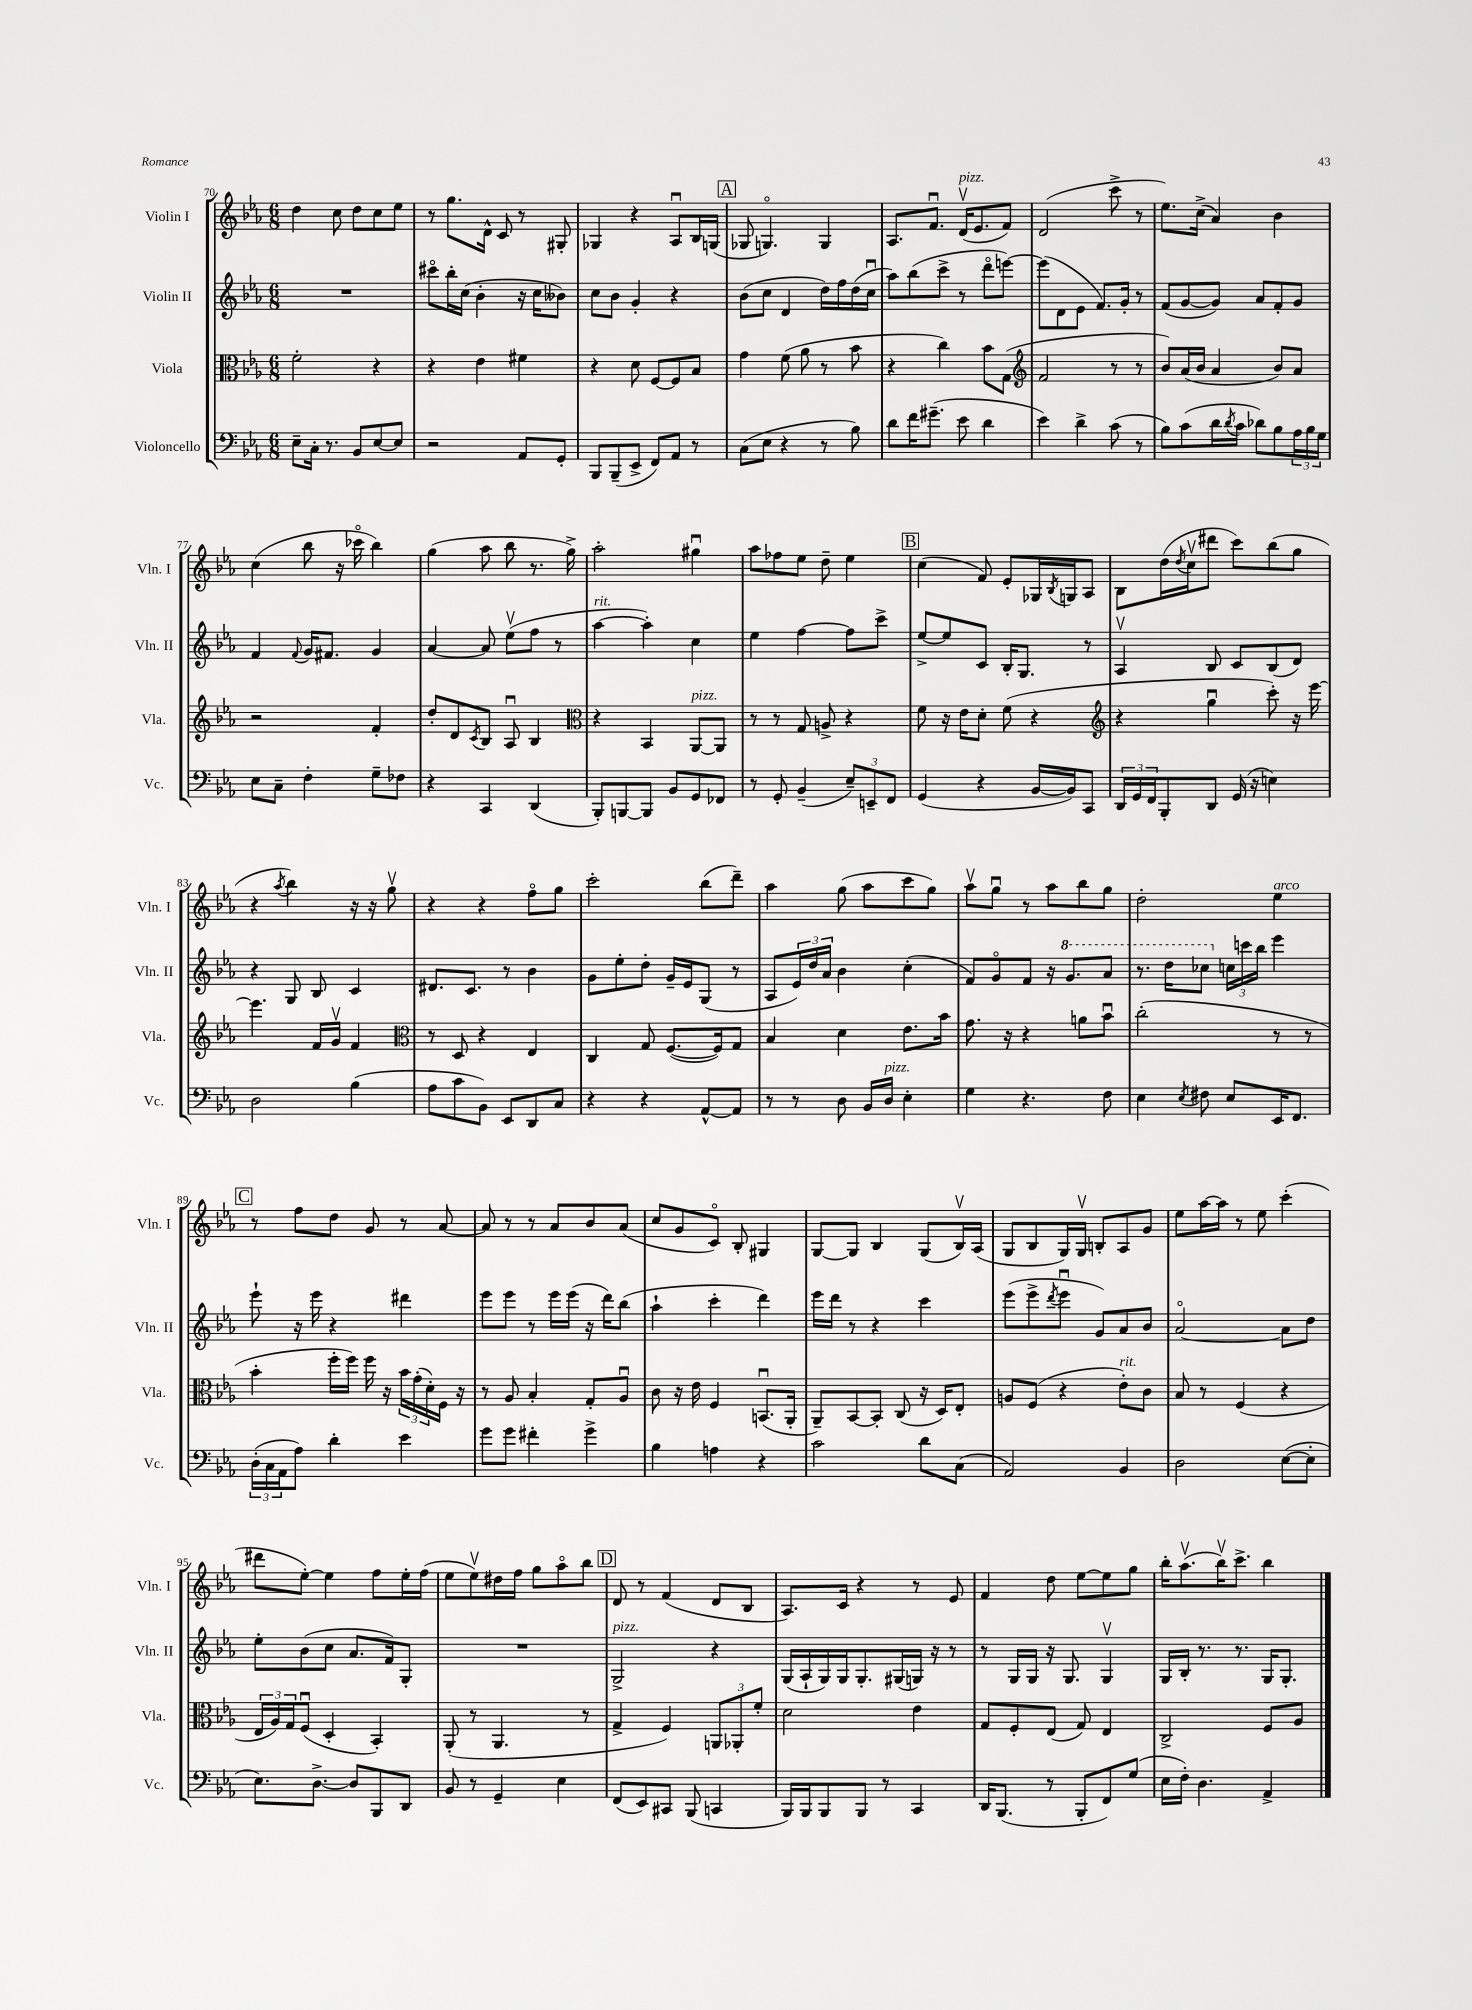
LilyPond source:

<<
\new StaffGroup <<
\new Staff = "s0" \with { instrumentName = "Violin I" shortInstrumentName = "Vln. I" } {
    \clef treble \key ees \major \numericTimeSignature \time 6/8
    d''4 c''8 d''8 c''8 ees''8 |
    r8 g''8. d'16-^ c'8 r8 gis8-. |
    ges4 r4 aes8\downbow bes16 g16( |
    \mark \markup { \box "A" } ges8 g4.\flageolet) g4 |
    aes8. f'8.\downbow d'16\upbow^\markup { \italic "pizz." }( ees'8. f'8) |
    d'2( c'''8-> r8 |
    ees''8.) c''16->( aes'4) bes'4 |
    c''4( bes''8 r16 ces'''16\flageolet bes''4) |
    g''4( aes''8 bes''8 r8. g''16->) |
    aes''2-. gis''4\downbow |
    aes''8 fes''8 ees''8 d''8-- ees''4 |
    \mark \markup { \box "B" } c''4( f'8) ees'8-. ges16 \acciaccatura { bes8 } g16 aes8 |
    bes8 d''16( \acciaccatura { d''8 } c''16\upbow dis'''8 c'''8) bes''8( g''8 |
    r4 \acciaccatura { aes''8 } bes''4) r16 r16 g''8\upbow |
    r4 r4 f''8\flageolet g''8 |
    c'''2-. bes''8( d'''8--) |
    aes''4 g''8( aes''8 c'''8 g''8) |
    aes''8\upbow g''8\downbow r8 aes''8 bes''8 g''8 |
    d''2-. ees''4^\markup { \italic "arco" } |
    \mark \markup { \box "C" } r8 f''8 d''8 g'8 r8 aes'8~ |
    aes'8 r8 r8 aes'8 bes'8 aes'8( |
    c''8 g'8 c'8\flageolet) bes8-. gis4 |
    g8~ g8 bes4 g8( bes16\upbow) aes16( |
    g8 bes8 g16) g16\upbow b8-. aes8 g'8 |
    ees''8 aes''16~ aes''16 r8 ees''8 c'''4-.( |
    dis'''8 ees''8~-.) ees''4 f''8 ees''16-. f''16( |
    ees''8 ees''8\upbow) dis''16 f''16 g''8 aes''8\flageolet bes''8 |
    \mark \markup { \box "D" } d'8 r8 f'4( d'8 bes8 |
    aes8.) c'16 r4 r8 ees'8 |
    f'4 d''8 ees''8~ ees''8 g''8 |
    bes''16-. aes''8.\upbow( bes''16\upbow) c'''8.-> bes''4 \bar "|." |
}
\new Staff = "s1" \with { instrumentName = "Violin II" shortInstrumentName = "Vln. II" } {
    \clef treble \key ees \major \numericTimeSignature \time 6/8
    R2. |
    cis'''8\flageolet bes''16-. c''16( bes'4-. r16 c''16 beses'8) |
    c''8 bes'8 g'4-. r4 |
    \mark \markup { \box "A" } bes'8( c''8 d'4 d''16) f''16 d''16( c''16\downbow |
    aes''8) bes''8( c'''8-> r8 d'''8\flageolet e'''8~) |
    e'''8( d'8 ees'8 f'8.) g'16-. r8 |
    f'8( g'8~ g'8) aes'8 f'8-. g'8 |
    f'4 \appoggiatura { f'8 } g'16 fis'8. g'4 |
    aes'4~ aes'8 ees''8\upbow( f''8 r8 |
    aes''4~^\markup { \italic "rit." } aes''4-.) c''4 |
    ees''4 f''4~ f''8 c'''8-> |
    \mark \markup { \box "B" } ees''8~-> ees''8 c'8 bes16-. g8. r8 |
    aes4\upbow bes8 c'8 bes8( d'8) |
    r4 g8 bes8 c'4 |
    dis'8. c'8. r8 bes'4 |
    g'8 ees''8-. d''8-. g'16-- ees'16 g8( r8 |
    aes8 \tuplet 3/2 { ees'16) d''16 aes'16 } bes'4 c''4-.( |
    f'8) g'8\flageolet f'8 r16 \ottava #1 g''8. aes''8 |
    r8. d'''16 ces'''8 \ottava #0 \tuplet 3/2 { c''!16 c'''16 bes''16 } ees'''4 |
    \mark \markup { \box "C" } ees'''8-! r16 ees'''16 r4 dis'''4 |
    ees'''8 ees'''8 r8 ees'''16 ees'''16( r16 d'''16) bes''8( |
    aes''4-! c'''4-. d'''4) |
    ees'''16 d'''16 r8 r4 c'''4 |
    ees'''8( ees'''8-> \acciaccatura { d'''8 } ees'''8\downbow g'8) aes'8 bes'8 |
    aes'2~\flageolet aes'8 d''8 |
    ees''8-. bes'8( c''8 aes'8. f'16) g8-. |
    R2. |
    \mark \markup { \box "D" } g2->^\markup { \italic "pizz." } r4 |
    g16( aes16-! g16) g16 g8.-. gis16( g16) r16 r8 |
    r8 g16 g16 r16 g8. g4\upbow |
    g16 bes16-. r8. r8. g16 g8.-. \bar "|." |
}
\new Staff = "s2" \with { instrumentName = "Viola" shortInstrumentName = "Vla." } {
    \clef alto \key ees \major \numericTimeSignature \time 6/8
    f'2-. r4 |
    r4 ees'4 fis'4 |
    r4 d'8 f8~ f8 bes8 |
    \mark \markup { \box "A" } g'4 f'8( aes'8 r8 bes'8 |
    r4 c''4) bes'8 g8( |
    \clef treble f'2 r8 r8 |
    bes'8) aes'16( bes'16 aes'4 bes'8) aes'8 |
    r2 f'4-. |
    d''8-. d'8 \acciaccatura { c'8 } bes8 aes8\downbow bes4 |
    \clef alto r4 bes,4 aes,8~^\markup { \italic "pizz." } aes,8 |
    r8 r8 g8 a8-> r4 |
    \mark \markup { \box "B" } f'8 r16 ees'16 d'8-. f'8( r4 |
    \clef treble r4 g''4\downbow c'''8-.) r16 ees'''16~ |
    ees'''4. f'16 g'16\upbow f'4 |
    \clef alto r8 d8 r4 ees4 |
    c4 g8 f8.~( f16) g8 |
    bes4 d'4 ees'8. bes'16 |
    g'8. r16 r4 a'8 bes'8\downbow |
    c''2-.( r8 r8 |
    \mark \markup { \box "C" } bes'4-. f''16-. f''16) f''16 r16 \tuplet 3/2 { bes'16 g'16-.( d'16-.) } f16 r16 |
    r8 aes8 bes4-. g8-. aes8\downbow |
    c'8 r16 ees'16 f4 b,8.\downbow( aes,16-. |
    aes,8--) bes,8~ bes,8-. c8( r16 d16) ees8-. |
    a8 f8( r4 ees'8-.^\markup { \italic "rit." }) c'8 |
    bes8 r8 f4( r4 |
    \tuplet 3/2 { ees16 aes16) g16 } f8\downbow( d4-. bes,4-.) |
    aes,8-.( r8 aes,4. r8 |
    \mark \markup { \box "D" } g4-> f4) \tuplet 3/2 { a,8 aes,8-. f'8-. } |
    d'2 ees'4 |
    g8 f8-. ees8( g8) ees4 |
    c2-> f8 aes8 \bar "|." |
}
\new Staff = "s3" \with { instrumentName = "Violoncello" shortInstrumentName = "Vc." } {
    \clef bass \key ees \major \numericTimeSignature \time 6/8
    ees8-- c16-. r8. bes,8 ees8~ ees8 |
    r2 aes,8 g,8-. |
    bes,,8 bes,,8--( ees,8-> f,8) aes,8 r8 |
    \mark \markup { \box "A" } c8( ees8 r4 r8 bes8) |
    d'8 f'16 gis'8.--( ees'8 d'4 |
    ees'4) d'4-> c'8( r8 |
    bes8) c'8( d'16 \acciaccatura { d'8 } c'16 des'8) bes8 \tuplet 3/2 { aes16 bes16 g16 } |
    ees8 c8-- f4-. g8-- fes8 |
    r4 c,4 d,4( |
    bes,,8-.) b,,8~ b,,8 bes,8 g,8 fes,8 |
    r8 g,8-. bes,4--( \tuplet 3/2 { ees8--) e,8-- f,8 } |
    \mark \markup { \box "B" } g,4( r4 bes,16~ bes,16) c,8 |
    \tuplet 3/2 { d,16 g,16 f,16 } bes,,8-. d,8 g,16( r16 e4) |
    d2 bes4( |
    aes8 c'8 bes,8) ees,8 d,8 c8 |
    r4 r4 aes,8~-^ aes,8 |
    r8 r8 d8 bes,16 d16^\markup { \italic "pizz." } ees4-. |
    g4 r4. f8 |
    ees4 \acciaccatura { ees8 } fis8 ees8 ees,16 f,8. |
    \mark \markup { \box "C" } \tuplet 3/2 { d16-.( c16 aes,16 } aes8) d'4-. ees'4 |
    g'8 g'8 fis'4-. g'4-> |
    bes4 a4 r4 |
    c'2 d'8 c8( |
    aes,2) bes,4 |
    d2 ees8~( ees8-. |
    ees8.) d8.~-> d8 bes,,8 d,8 |
    bes,8 r8 g,4-- ees4 |
    \mark \markup { \box "D" } f,8( ees,8) cis,8 bes,,8( c,4 |
    bes,,16) bes,,16 bes,,8 bes,,8 r8 c,4 |
    d,16 bes,,8.( r8 bes,,8-. f,8) g8( |
    ees16 f16-.) d4. aes,4-> \bar "|." |
}
>>
>>
\layout { \context { \Score currentBarNumber = #70 } }
